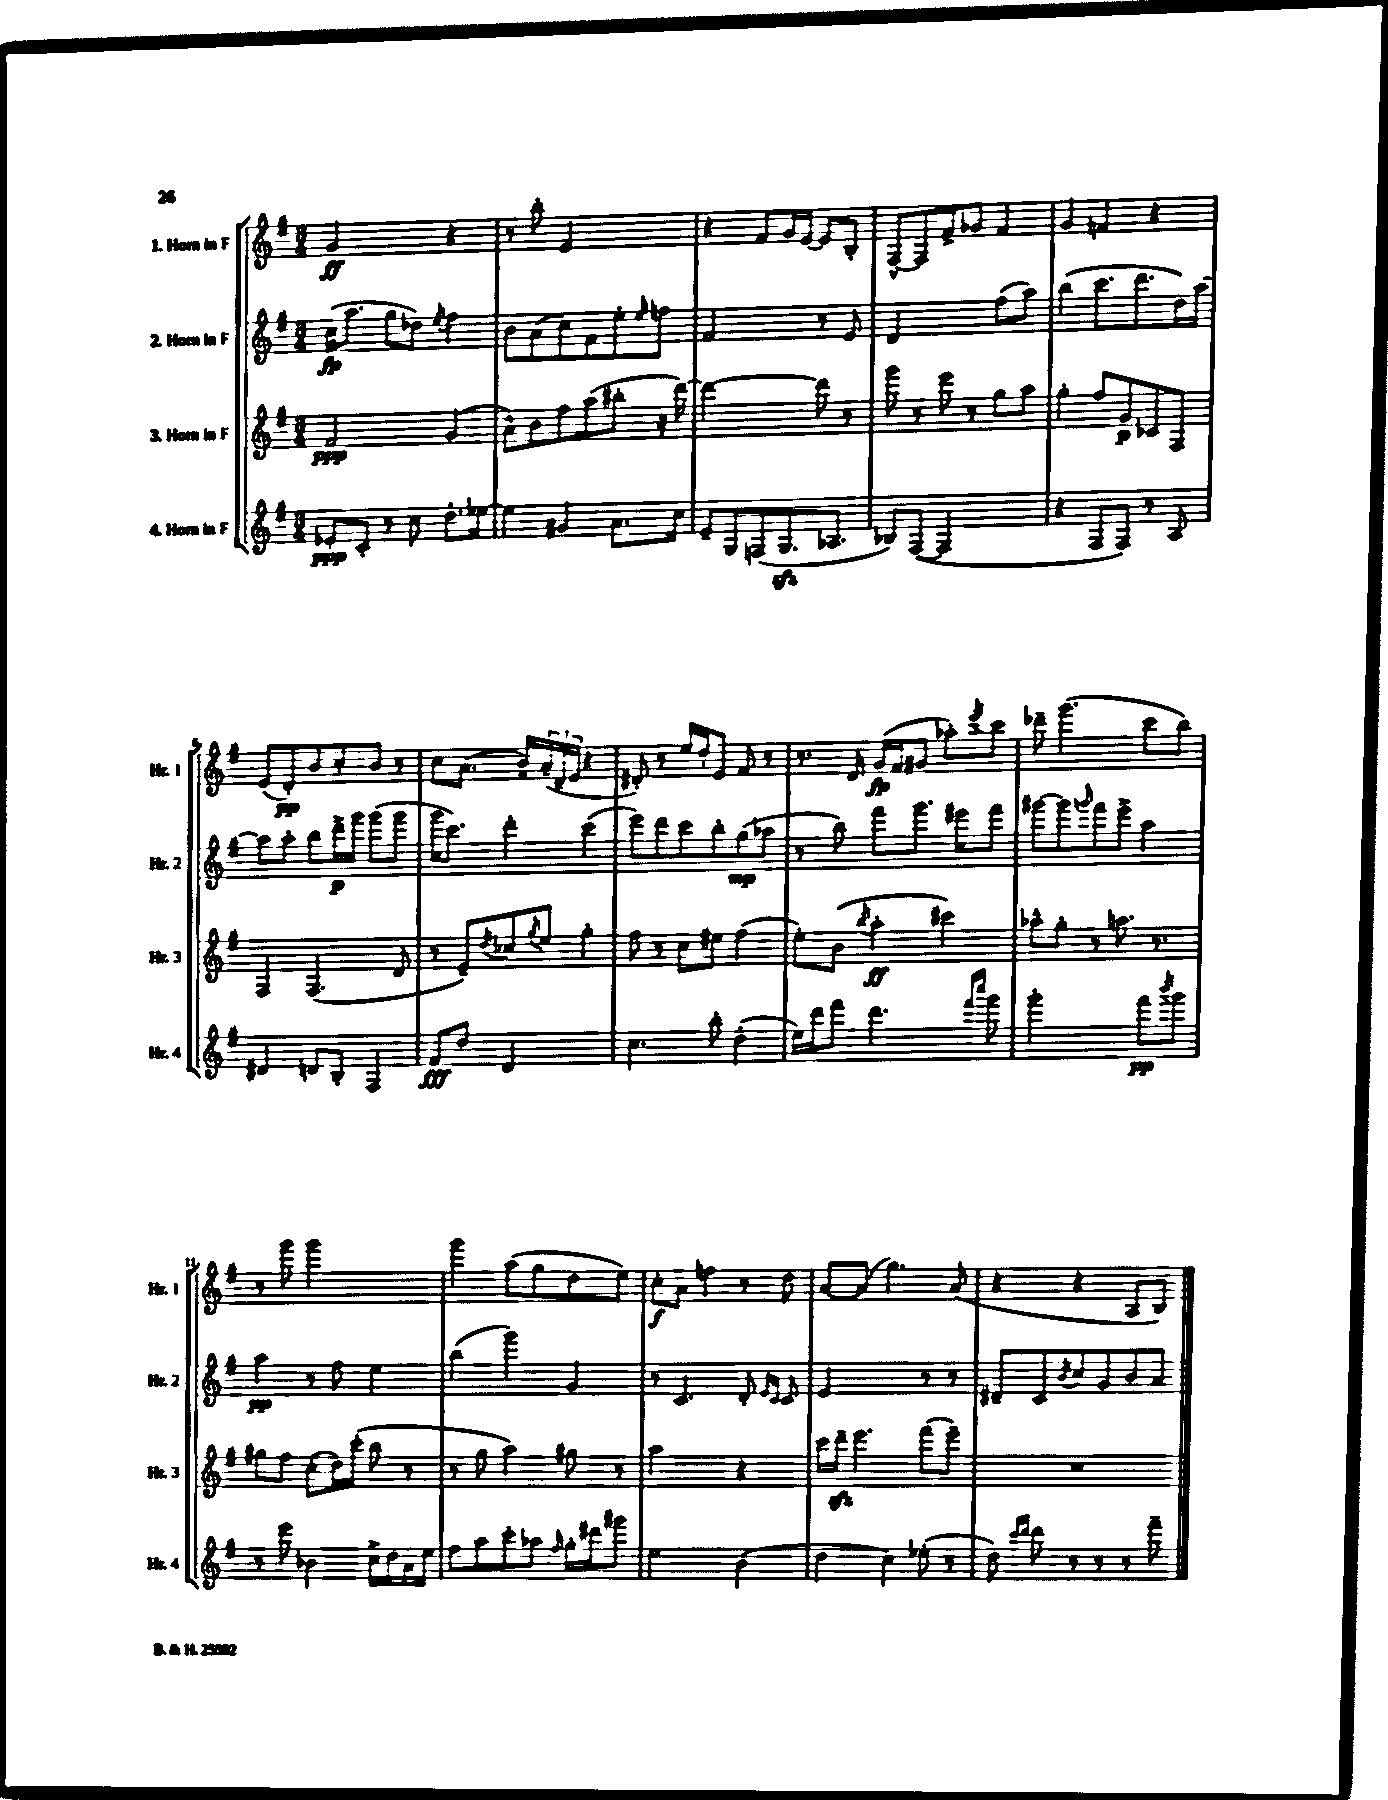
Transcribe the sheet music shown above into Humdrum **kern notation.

**kern	**kern	**kern	**kern
*staff4	*staff3	*staff2	*staff1
*clefG2	*clefG2	*clefG2	*clefG2
*k[f#]	*k[f#]	*k[f#]	*k[f#]
*M3/4	*M3/4	*M3/4	*M3/4
8e-'	2f#	(16cc	2g
.	.	8.aa	.
8c'	.	.	.
8r	.	8gg	.
8cc	.	8dd-)	.
.	.	8qee	.
8.dd'	(4g	4ff#	4r
[16ee-	.	.	.
=	=	=	=
4ee-]	8a^^)	8b	8r
.	8b	(8a	8bb'
4g#	8ff#	8cc)	2e
.	(8aa	8f#	.
8.a	8bb#'	8ee'	.
.	.	16qqee	.
.	16r	8ff	.
16cc	[16ddd)	.	.
=	=	=	=
8e~	2ddd_	2f#	4r
8G	.	.	.
(8F	.	.	8f#
8.G	.	.	16g
.	.	.	[16e
.	8ddd]	8r	8e]
8.A-	.	.	.
.	8r	8e	8B'
=	=	=	=
8B-)	8ggg	2d	[8F#^^
([8F#	8r	.	8F#]
2F#]	8eee	.	8f#^
.	8r	.	8g-
.	8gg	(8ff#	4f#
.	8aa	8aa)	.
=	=	=	=
4r	4gg'	(4bb	4g
8F#	8ff#	8.ccc	4f
8F#)	8g	.	.
.	.	8.ddd	.
8r	8c-	.	4r
8A	8F#	16dd)	.
.	.	[16aa	.
=	=	=	=
4d#	4F#	8aa]	(8e
.	.	8aa'	8d')
8d	(4.F#	8bb	8b
8B'	.	16ddd^	8cc'
.	.	16ggg	.
4F#	.	(8ggg	8b
.	8d	8ggg	8r
=	=	=	=
8f#	8r	16ggg	8cc
.	.	8.ccc)	.
8dd	8e~)	.	(8.a
.	8qdd	.	.
2d	8cc-	4ddd'	.
.	.	.	16b~)
.	8qgg	.	.
.	8ee	.	(24a~
.	.	.	24d~
.	.	.	24e
.	4gg'	(4ccc	4r
=	=	=	=
4.cc	8ff#	8eee)	8d#')
.	8r	8ddd	8r
.	8cc	8ccc	16ee
.	.	.	16dd'
8bb'	8ee#	8bb'	8e
(4dd'	(4ff#	(8gg	8f#
.	.	8aa-	8r
=	=	=	=
16ee)	8ee')	8r	8.r
16ddd	.	.	.
8fff#	(8b	8bb)	.
.	.	.	16d
.	8qbb	.	.
4.ddd	4aa'	8fff#	(16g
.	.	.	16f#
.	.	8.ggg	8g#
.	4ccc#)	.	8aa-')
.	.	16eee#	.
16qqfff#	.	.	.
16qqcccc	.	.	8qeee
8ggg	.	8fff#	8ccc
=	=	=	=
2ggg'	8aa-^^	[8ggg#	8ddd-~
.	8gg'	8ggg#]	(4.ggg
.	.	16qqggg	.
.	8r	8fff#	.
.	8.aa	8eee^	.
8fff#	.	4aa	8ccc
.	8.r	.	.
8qbbb	.	.	.
8ggg	.	.	8bb)
=	=	=	=
8r	8gg#	4aa	8r
8eee	8ff#	.	8ggg
4b-	(8cc'	8r	2ggg
.	16dd)	8ff#	.
.	(16ccc'	.	.
16cc^	8bb	4ee	.
16dd	.	.	.
16a	8r	.	.
16ee	.	.	.
=	=	=	=
8ff#	8r	(4bb	4ggg
8aa	8gg	.	.
8ccc'	4aa)	4ggg)	(8aa
8aa-	.	.	8gg
16qqff#	.	.	.
16gg'	8gg#	4g	8dd
16ddd#	.	.	.
8ggg#	8r	.	8ee)
=	=	=	=
2ee	2aa	8r	8cc'
.	.	4.c	8a
.	.	.	4ff
(4b	4r	8d'	8r
.	.	16qqe	.
.	.	16qqc	.
.	.	8c	8dd
=	=	=	=
4dd	16ccc	2e	[8a
.	16ddd~	.	.
.	4.eee	.	(8a]
4cc)	.	.	4.gg)
(8ee-'	(8fff#	8r	.
8r	8eee~)	8r	(8a
=	=	=	=
8dd)	2.r	8d#~	4r
16qqccc	.	.	.
16qqddd	.	.	.
8ddd	.	8c	.
.	.	8qb	.
8r	.	8cc	4r
8r	.	8g	.
8r	.	8b	8A
8fff#~	.	8a	8B)
==	==	==	==
*-	*-	*-	*-
